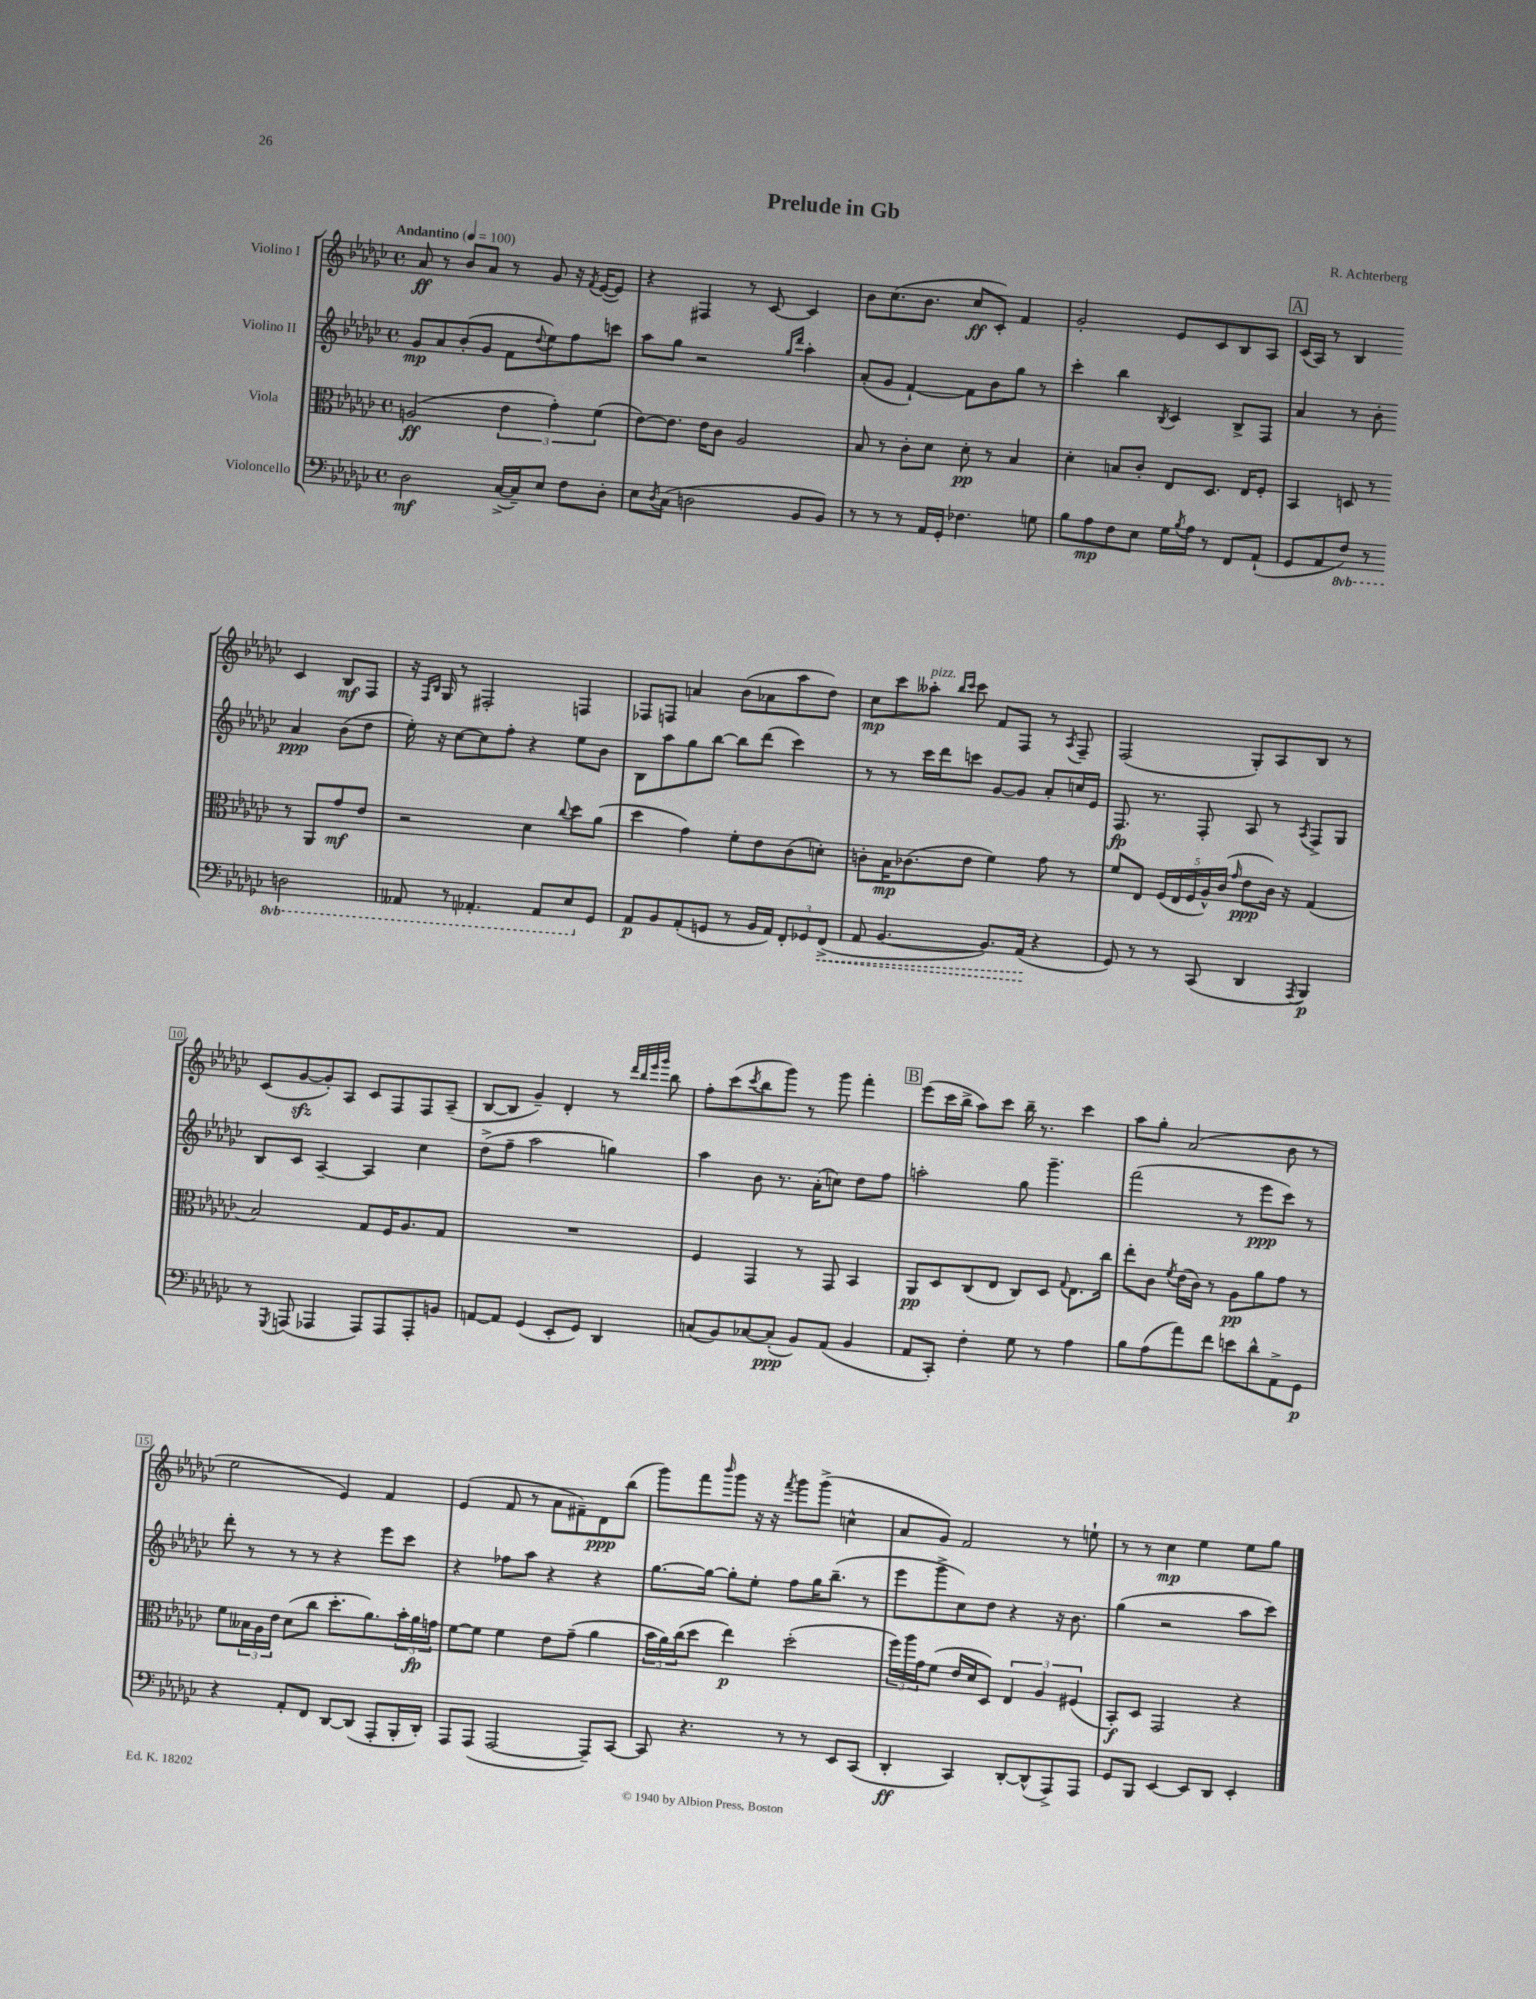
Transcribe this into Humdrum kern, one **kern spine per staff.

**kern	**kern	**kern	**kern
*staff4	*staff3	*staff2	*staff1
*clefF4	*clefC3	*clefG2	*clefG2
*k[b-e-a-d-g-c-]	*k[b-e-a-d-g-c-]	*k[b-e-a-d-g-c-]	*k[b-e-a-d-g-c-]
*M4/4	*M4/4	*M4/4	*M4/4
*met(c)	*met(c)	*met(c)	*met(c)
*MM100	*MM100	*MM100	*MM100
2D-	(2A	8g-	8a-
.	.	8a-	8r
.	.	(8b-'	8b-
.	.	8g-	8a-
([16C-^	6e-	8f	8r
16C-~])	.	.	.
.	.	8qqdd-	.
8E-	.	8ee-)	8g-
.	6g-')	.	.
8F	.	8ff	16r
.	.	.	8qf
.	.	.	([16e-
.	(6f	.	.
8D-'	.	8ccc	8e-])
=	=	=	=
8E-	[8e-)	8aa-	4r
8qD-	.	.	.
(8C-	8.e-]	8gg-	.
2D	.	2r	4F#
.	16e-	.	.
.	8c-	.	.
.	2A-	.	8r
.	.	.	[8c-
.	.	16qqgg-	.
.	.	16qqddd-	.
8BB-	.	4aa-'	4c-]
8BB-)	.	.	.
=	=	=	=
8r	8B-	(8a-'	8b-
8r	8r	8g-	(8.cc-
8r	8c-'	[4f`)	.
.	.	.	8.b-
16AA-	8d-	.	.
16GG-'	.	.	.
4.F-	8d-'	8f]	8cc-
.	8r	8b-	8c-')
.	4B-	8gg-	4f
8G	.	8r	.
=	=	=	=
8B-	4d-'	4ccc-'	2g-'
8A-	.	.	.
8F	8B	4bb-	.
8E-	8c-'	.	.
.	.	8qB-	.
16G-	8E-	4c-	8e-
8qB-	.	.	.
16A-	.	.	.
8r	8.D-	.	8c-
8FF	.	8B-^	8B-
.	16E-	.	.
(8AA-`	8F'	8F	8A-
=	=	=	=
8GG-	4BB-	4a-	(16c-
.	.	.	16A-)
8AA-	.	.	8r
8FF)	8D	8r	4B-
8r	8r	8b-'	.
2DD	8r	4a-	4c-
.	8AA-	.	.
.	8g-	(8b-	8B-
.	8e-	8dd-	8F
=	=	=	=
8AAA--	2r	16ee-')	16r
.	.	.	16qqF
.	.	.	16qqB-
.	.	16r	16G-
8r	.	[8cc-	8r
4.AAA-'	.	8cc-]	2F#'
.	.	8ff'	.
.	4d-	4r	.
8AAA-	.	.	.
.	8qqcc-	.	.
8EE-	8dd-	8ee-	4F
8GG-	(8a-	8b-	.
=	=	=	=
8AA-	4dd-	8B-	8F-
8BB-	.	8aa-	8F
(8AA-'	4g-)	8gg-	4a
8GG	.	[8bb-	.
8r	8f'	8bb-]	(8b-
16BB-	8e-	(8ddd-	8a-
16AA-)	.	.	.
12FF'	(8c-	4ccc-)	8aa-
12GG-	.	.	.
.	8d')	.	8dd-)
(12FF^	.	.	.
=	=	=	=
8AA-	8c'	8r	8cc-
[4.BB-	16B-	8r	8ccc-
.	(8.c-	.	.
.	.	16ccc-	8aa--'
.	.	16ddd-	.
.	.	.	16qqbb-
.	.	.	16qqccc-
.	8e-	8ccc	8ccc-
8.BB-])	4f)	[8g-	8f
.	.	8g-]	8F
(16AA-	.	.	.
4r	8g-	8a-'	8r
.	.	.	8qA-
.	8r	16cc	8F~
.	.	16e-	.
=	=	=	=
8GG-)	8f	8.F	(2F
8r	8E-	.	.
.	.	8.r	.
8r	(20F	.	.
.	20E-	.	.
.	20F	.	.
(8CC-	.	8F'	.
.	20A-^^)	.	.
.	(20c-	.	.
.	16qqg-	.	.
4DD-	8e-	8A-	8G-')
.	16c-)	8r	8A-
.	16r	.	.
8qAAA-	.	8qA-	.
4BBB-)	(4G-	8F^	8B-
.	.	8G-	8r
=	=	=	=
8r	2B-)	8B-	(8c-
8qGGG-	.	.	.
(8AAA	.	8c-	[8g-
4AAA-	.	[4A-~	8g-'])
.	.	.	8A-
8AAA-)	8G-	4A-]	8c-
8AAA-	16F	.	8F
.	8.A-	.	.
8AAA-'	.	4cc-	8F
8BB	8G-	.	(8A-~
=	=	=	=
[8AA	1r	(8dd-^	[8B-
8AA]	.	8ff~	8B-]
(4GG-	.	2aa-	4g-~)
8EE-'	.	.	4d-'
8GG-)	.	.	.
4DD-	.	4gg)	8r
.	.	.	32qqddd-
.	.	.	32qqbb-
.	.	.	32qqeee-
.	.	.	32qqggg-
.	.	.	8bb-
=	=	=	=
(8C	4F	4aa-	8ff'
8BB-)	.	.	(8ccc-
.	.	.	8qccc-
[8C-	4GG-	8b-	8bb-
(8C-']	.	8.r	8ggg-)
8BB-)	8r	.	8r
.	.	(16a-'	.
(8AA-	8GG-	8cc)	8ggg-
4BB-	4BB-	8dd-	4fff'
.	.	8ff	.
=	=	=	=
8AA-	8AA-	2aa'	(8eee-
8CC-')	8D-	.	16ccc-
.	.	.	16bb-^
4F'	(8C-	.	8aa-)
.	8E-	.	8ccc-
8G-	8C-)	8gg-	16bb-~
.	.	.	8.r
8r	8D-	4.ggg-~	.
.	8qqG-	.	.
4A-	8.E-	.	4ccc-
.	16cc-	.	.
=	=	=	=
8B-	8ee-'	(2fff	8aa-
(8A-	8c-	.	8gg-'
.	8qf	.	.
8a-)	(16e-	.	(2a-
.	16c-)	.	.
8f	8r	.	.
8e	8A-	8r	.
8d-^^	8a-	8eee-	.
8AA-^	8g-	8ccc-)	8b-
8GG-	8r	8r	8r
=	=	=	=
4r	8f	8ddd-'	2ee-
.	24B--	8r	.
.	24A-	.	.
.	24e-	.	.
8AA-'	(8d-	8r	.
8FF	8cc-	8r	.
[8DD-	8.dd-'	4r	4e-)
(8DD-]	.	.	.
.	8.a-)	.	.
8AAA-'	.	8eee-	4f
16BBB-'	24b-'	8ccc-	.
.	24a-	.	.
16DD-')	.	.	.
.	24g	.	.
=	=	=	=
8AAA-	[8f	4r	(4e-
(8AAA-	8f]	.	.
[2AAA-	4f	8ff-	8f
.	.	8aa-	8r
.	8e-	4r	8a-
.	(8g-~	.	8f#~)
8AAA-~])	4a-	4r	8d-
[8CC-	.	.	(8bb-
=	=	=	=
8CC-]	24b-	[8.gg-	8ggg-)
.	24a-)	.	.
.	(24cc-	.	.
4.r	8dd-	.	8fff
.	.	16gg-_	.
.	.	.	16qqbbb-
.	4ee-)	8gg-']	8ggg-
.	.	8ee-'	16r
.	.	.	16r
.	.	.	8qfff
8r	(2dd-'	8ff	8ggg-
8r	.	16gg-	(8ggg-^
.	.	(8.bb-~	.
8EE-	.	.	4cc^^
(8CC-	.	8r	.
=	=	=	=
4DD-'	24ff)	8eee-	8a-
.	24aa-	.	.
.	24g-	.	.
.	(8f	8ggg-^	8g-)
4CC-)	16e-	8cc-)	2f
.	16d-	.	.
.	8D-)	8dd-	.
[8DD-'	6E-	4r	.
(8DD-^^]	.	.	.
.	6A-	.	.
8AAA-^)	.	16r	8r
.	.	8.b-	.
.	(6F#	.	.
8AAA-	.	.	8ee`
=	=	=	=
8GG-	8BB-')	(4gg-	8r
8BBB-	8D-	.	8r
[4EE-	2GG-	2r	4cc-
8EE-]	.	.	4ee-
8DD-	.	.	.
4EE-'	4r	8aa-	8ee-
.	.	8ccc-)	8gg-
==	==	==	==
*-	*-	*-	*-
